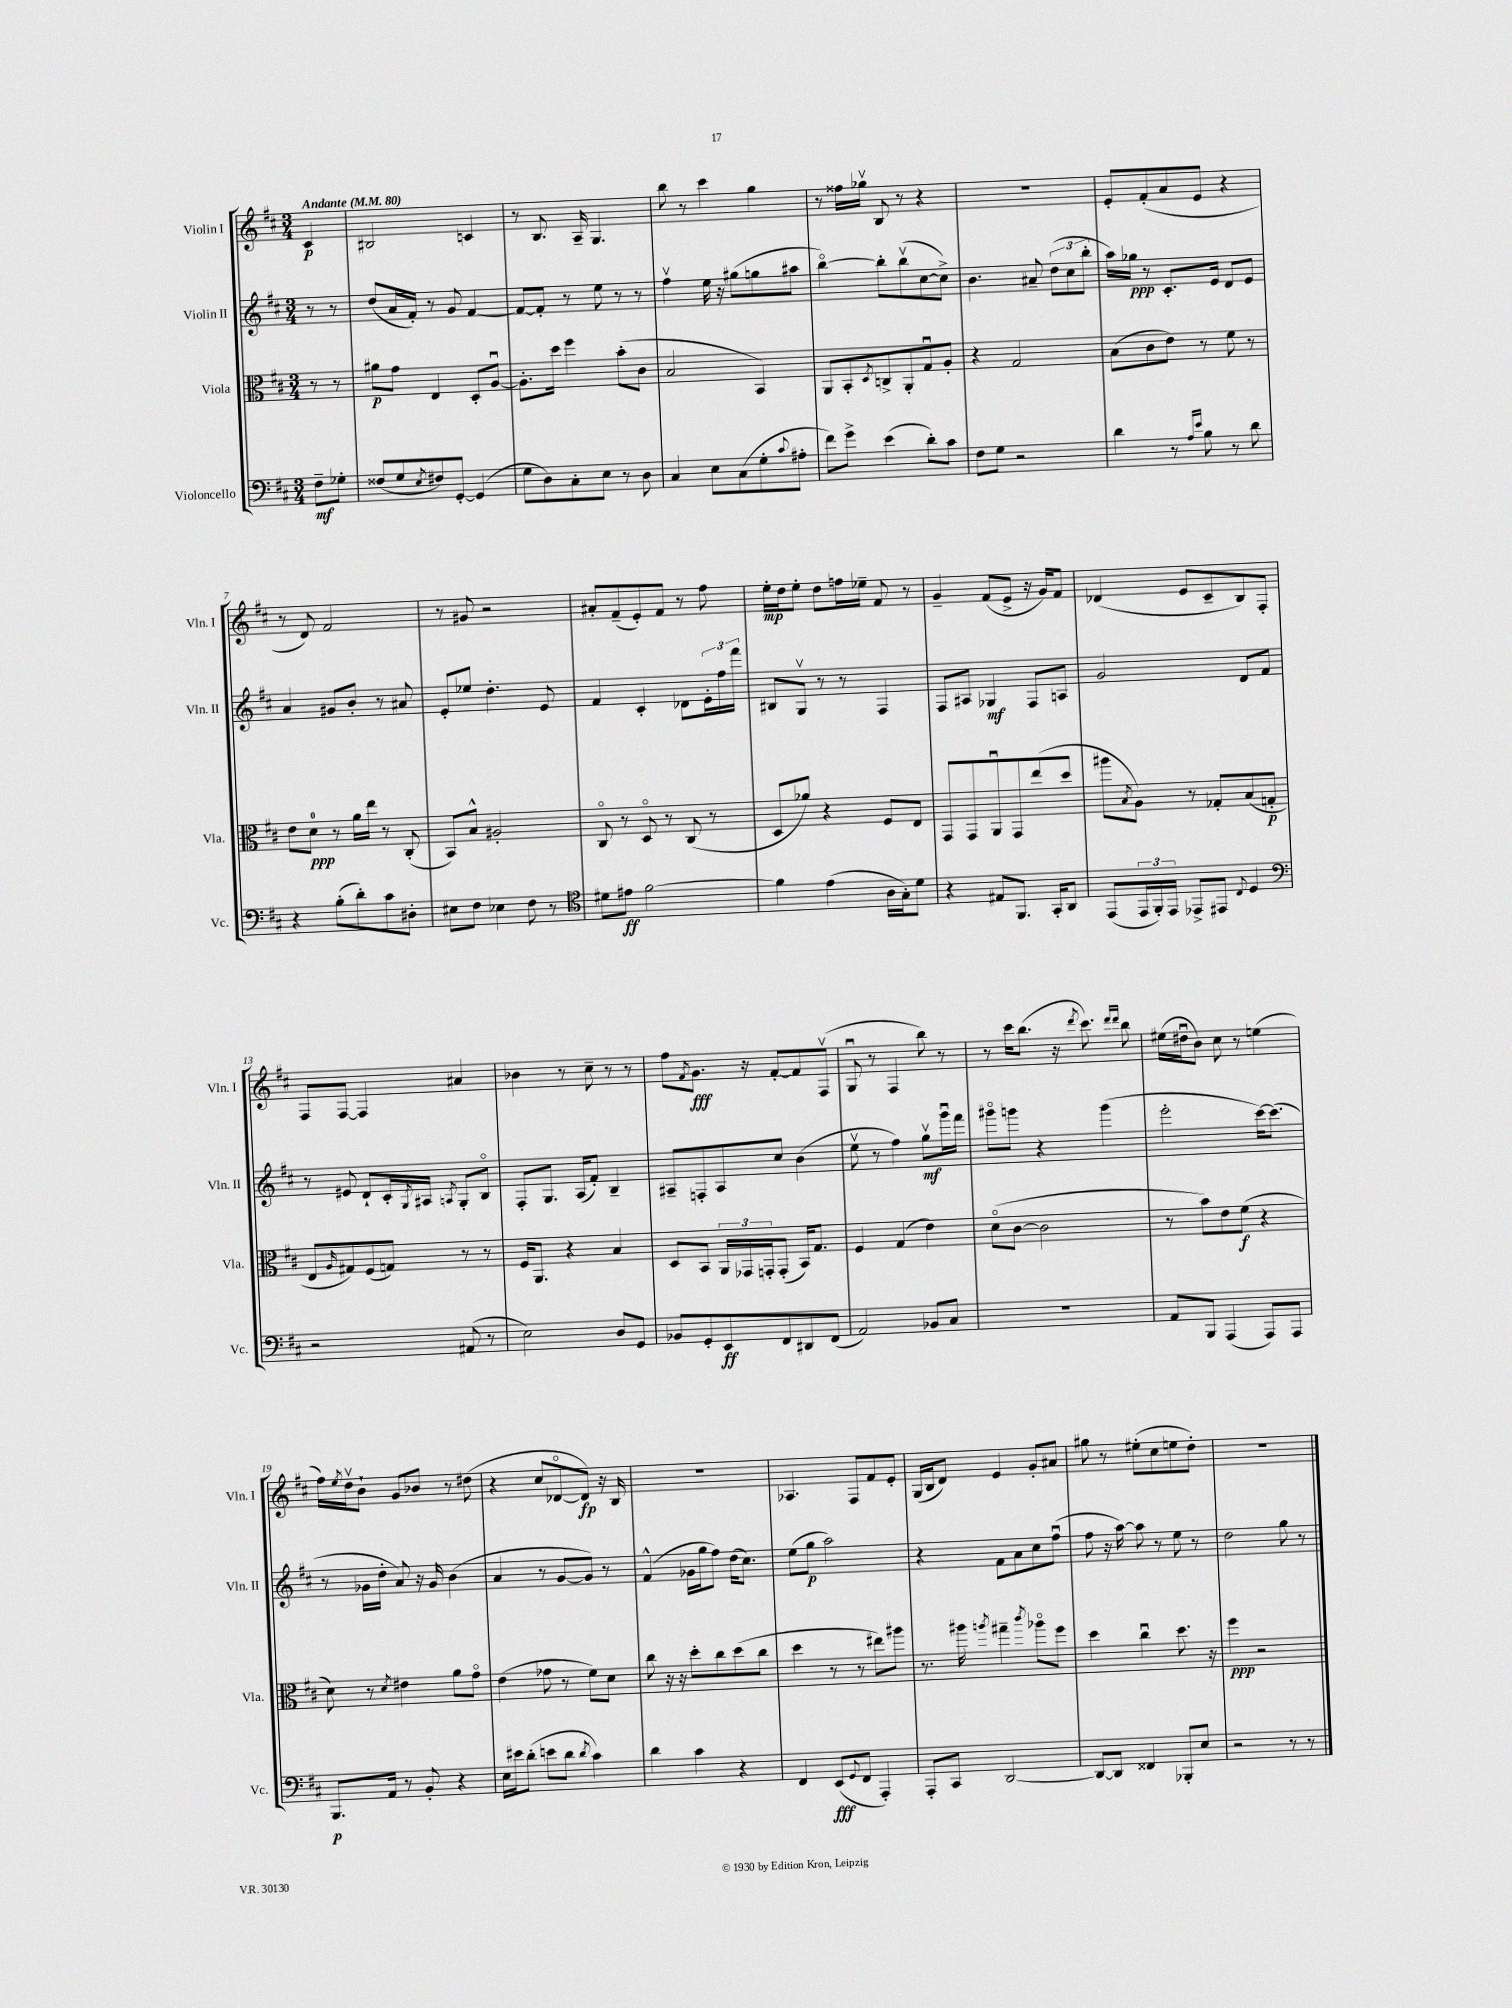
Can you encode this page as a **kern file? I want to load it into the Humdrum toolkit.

**kern	**kern	**kern	**kern
*staff4	*staff3	*staff2	*staff1
*clefF4	*clefC3	*clefG2	*clefG2
*k[f#c#]	*k[f#c#]	*k[f#c#]	*k[f#c#]
*M3/4	*M3/4	*M3/4	*M3/4
*MM80	*MM80	*MM80	*MM80
8F#~	8r	8r	4c#
8G-'	8r	8r	.
=	=	=	=
(8F##	8a#	(8dd	2B#
8G	8g	16a	.
.	.	16f#')	.
8qE	.	.	.
8F#)	4E	8r	.
[8GG'	.	8g	.
(4GG]	8D'	[4f#	4c
.	[8Au	.	.
=	=	=	=
8G	8.A']	8f#_	8r
8D)	.	8f#']	8.B
.	16dd	.	.
8C#'	4ff#	8r	.
.	.	.	16A~
8E	.	8ee	4.G
8r	(8b'	8r	.
8D	8c#	8r	.
=	=	=	=
4C#	2B	4ff#v	8bb
.	.	.	8r
8E	.	16ee	4ccc#
.	.	16r	.
(8C#	.	(8gg#	.
8G'	4BB)	8gg	4gg
8qqc#	.	.	.
8A#'	.	8aa#	.
=	=	=	=
8f#)	8AA	[4bbo)	8r
8g^	8BB'	.	16ff##
.	.	.	16gg-v
.	8qD	.	.
(4e	8C^	8bb']	8B
.	8AA'	(8bbv	8r
8d')	8Gu	[8cc#	4r
8c#	8A'	8cc#^])	.
=	=	=	=
8F#	4r	4.b	2.r
8G	.	.	.
2r	2G	.	.
.	.	8a#~	.
.	.	(12dd	.
.	.	12cc#	.
.	.	12bb'	.
=	=	=	=
4d	(8B	16aa)	8e'
.	.	16gg-	.
.	8c#	8r	(8f#'
8r	8e)	8.c#'	8a
16qqA	.	.	.
16qqe	.	.	.
8B	8r	.	8e
.	.	16e	.
8r	8f#	8d	4r
8d	8r	8e	.
=	=	=	=
4r	8e	4a	8r
.	8d	.	8d)
(8B'	8r	8g#	2f#
8d')	16a	8b'	.
.	16ee	.	.
8c#	8r	8r	.
8D#'	(8C#'	8a#	.
=	=	=	=
8E#	8BB)	8e'	8r
8F#	8B^^	8ee-	8g#
4E-	2A#'	4.dd'	2r
8F#	.	.	.
8r	.	8e	.
=	=	=	=
*clefC4	*	*	*
8d#	8C#o	4f#	8a#'
8e#	8r	.	(8f#~
[2f#	8Do	4c#'	8e')
.	8r	.	8f#
.	(8C#	8d-	8r
.	8r	24e'	8ff#
.	.	24ff#	.
.	.	24fff#	.
=	=	=	=
4f#]	8D	8B#	16ee'
.	.	.	16dd
.	8a-)	8Gv	8ee'
(4e	4r	8r	8dd
.	.	8r	16ff
.	.	.	16ee-~
16A	8F#	4F#	8f#
16G')	.	.	.
8d	8E	.	8r
=	=	=	=
4r	8GG	8F#	4g~
.	8GG	8A#	.
8E#	8AAu	4G-	(8f#
8.FF#	8GG	.	8e^
.	(8ee	8F#	16r
16GG'	.	.	16g)
8AA	8dd	8A	8f#
=	=	=	=
(8EE	8aa#	2g	(4d-
.	8qB	.	.
24EE	8A)	.	.
24FF#')	.	.	.
24EE	.	.	.
8EE-^	8r	.	8e
8EE#	8G-'	.	8c#~
8qqC#	.	.	.
4D	(8B	8d	8B)
.	8G'	8f#	8F#'
=	=	=	=
*clefF4	*	*	*
2r	8E	8r	8F#
.	16qqA	.	.
.	8G#)	8e#	[8F#
.	(8F#	8d`	4F#]
.	8G)	16c#'	.
.	.	8qG	.
.	.	16A#	.
.	.	8qA	.
(8AA#	8r	8G'	4a#
8r	8r	8Bo	.
=	=	=	=
2E)	16F#	8F#'	4b-
.	8.AA	.	.
.	.	8.G	.
.	4r	.	8r
.	.	(16A	.
.	.	8f#')	8cc#~
8D	4B	4B~	8r
8GG	.	.	8r
=	=	=	=
8BB-	8D	8A#~	8ff#
.	.	.	8qf#
8GG'	8BB	8F'	8.g
8EE	24AA	8A#	.
.	24GG-	.	.
.	.	.	16r
.	24GG'	.	.
8FF#	(8GG'	8cc#	[8f#'
8DD#	16BB)	(4b	8f#]
.	8.G	.	.
(8FF#	.	.	(8F#v
=	=	=	=
2AA)	4F#	8eev	8Gu
.	.	8r	8r
.	(4G	4ff#)	4F#
8BB-	4e)	8ggv	8bb)
8C#	.	16gggu	8r
.	.	16fff#	.
=	=	=	=
2.r	(8do	8ggg#o	8r
.	[8c#	8ggg	16ccc#
.	.	.	(8.bb
.	2c#]	4r	.
.	.	.	16r
.	.	.	8qddd
.	.	.	8.ccc#)
.	.	(4ggg	.
.	.	.	16qqddd
.	.	.	16qqddd
.	.	.	8bb
=	=	=	=
8AA	8r	2eee'	(16ee#
.	.	.	16dd#u
8BBB	8b)	.	8b)
(4AAA	8e	.	8cc#
.	(8f#	.	8r
8AAA)	4r	[16ccc#)	(4ee
.	.	(8.ccc#]	.
8AAA	.	.	.
=	=	=	=
8.BBB	8d)	8r	16ff#)
.	.	.	8qee
.	.	.	16ddv
.	8r	16g-	8b`
16AA	.	16dd'	.
.	8qd	.	.
8r	4e#	8a)	8g
8BB'	.	16r	8b-
.	.	16g-	.
4r	8a	(4b	8r
.	8go	.	(8dd#
=	=	=	=
16E	(4e	4a	4r
16e#	.	.	.
(8d'	.	.	.
8e	8g-	8r	8cc#
8d	8r	[8g	[8d-o
8qd	.	.	.
4c#)	8f#)	8g])	8d-])
.	8d	8r	16r
.	.	.	16B
=	=	=	=
4d	8cc#	(4f#^^	2.r
.	16r	.	.
.	16r	.	.
4c#	8dd'	16g-	.
.	.	16gg	.
.	8cc#	8ff#)	.
4r	(8dd	(16dd	.
.	.	8.cc#)	.
.	8cc#	.	.
=	=	=	=
4FF#	4dd	(8ee	4.A-
.	.	8gg	.
(8EE	8r	2aa)	.
8qqGG	.	.	.
8FF#	8r	.	8F#
4AAA')	8ee#)	.	8f#
.	8aa#	.	8e'
=	=	=	=
8AAA'	8.r	4r	(16G
.	.	.	16B
8CC#	.	.	8d)
.	16aa#	.	.
.	8qaa	.	.
[2DD	4gg#~	8f#	4e
.	.	8a	.
.	8qccc#	.	.
.	8aa-o	8cc#	8g'
.	8ff#	(8ff#u	8a#
=	=	=	=
8DD_	4dd	8ff#	8gg#
8DD]	.	16r	8r
.	.	[16aa)	.
4FF##	4cc#u	8aa]	(8ee#'
.	.	8r	8cc#
8BBB-'	8.dd	8ee	8ee
8E	.	8r	8dd')
.	16r	.	.
=	=	=	=
2r	4ff#	2dd	2.r
.	2r	.	.
8r	.	8gg	.
8r	.	8r	.
==	==	==	==
*-	*-	*-	*-
